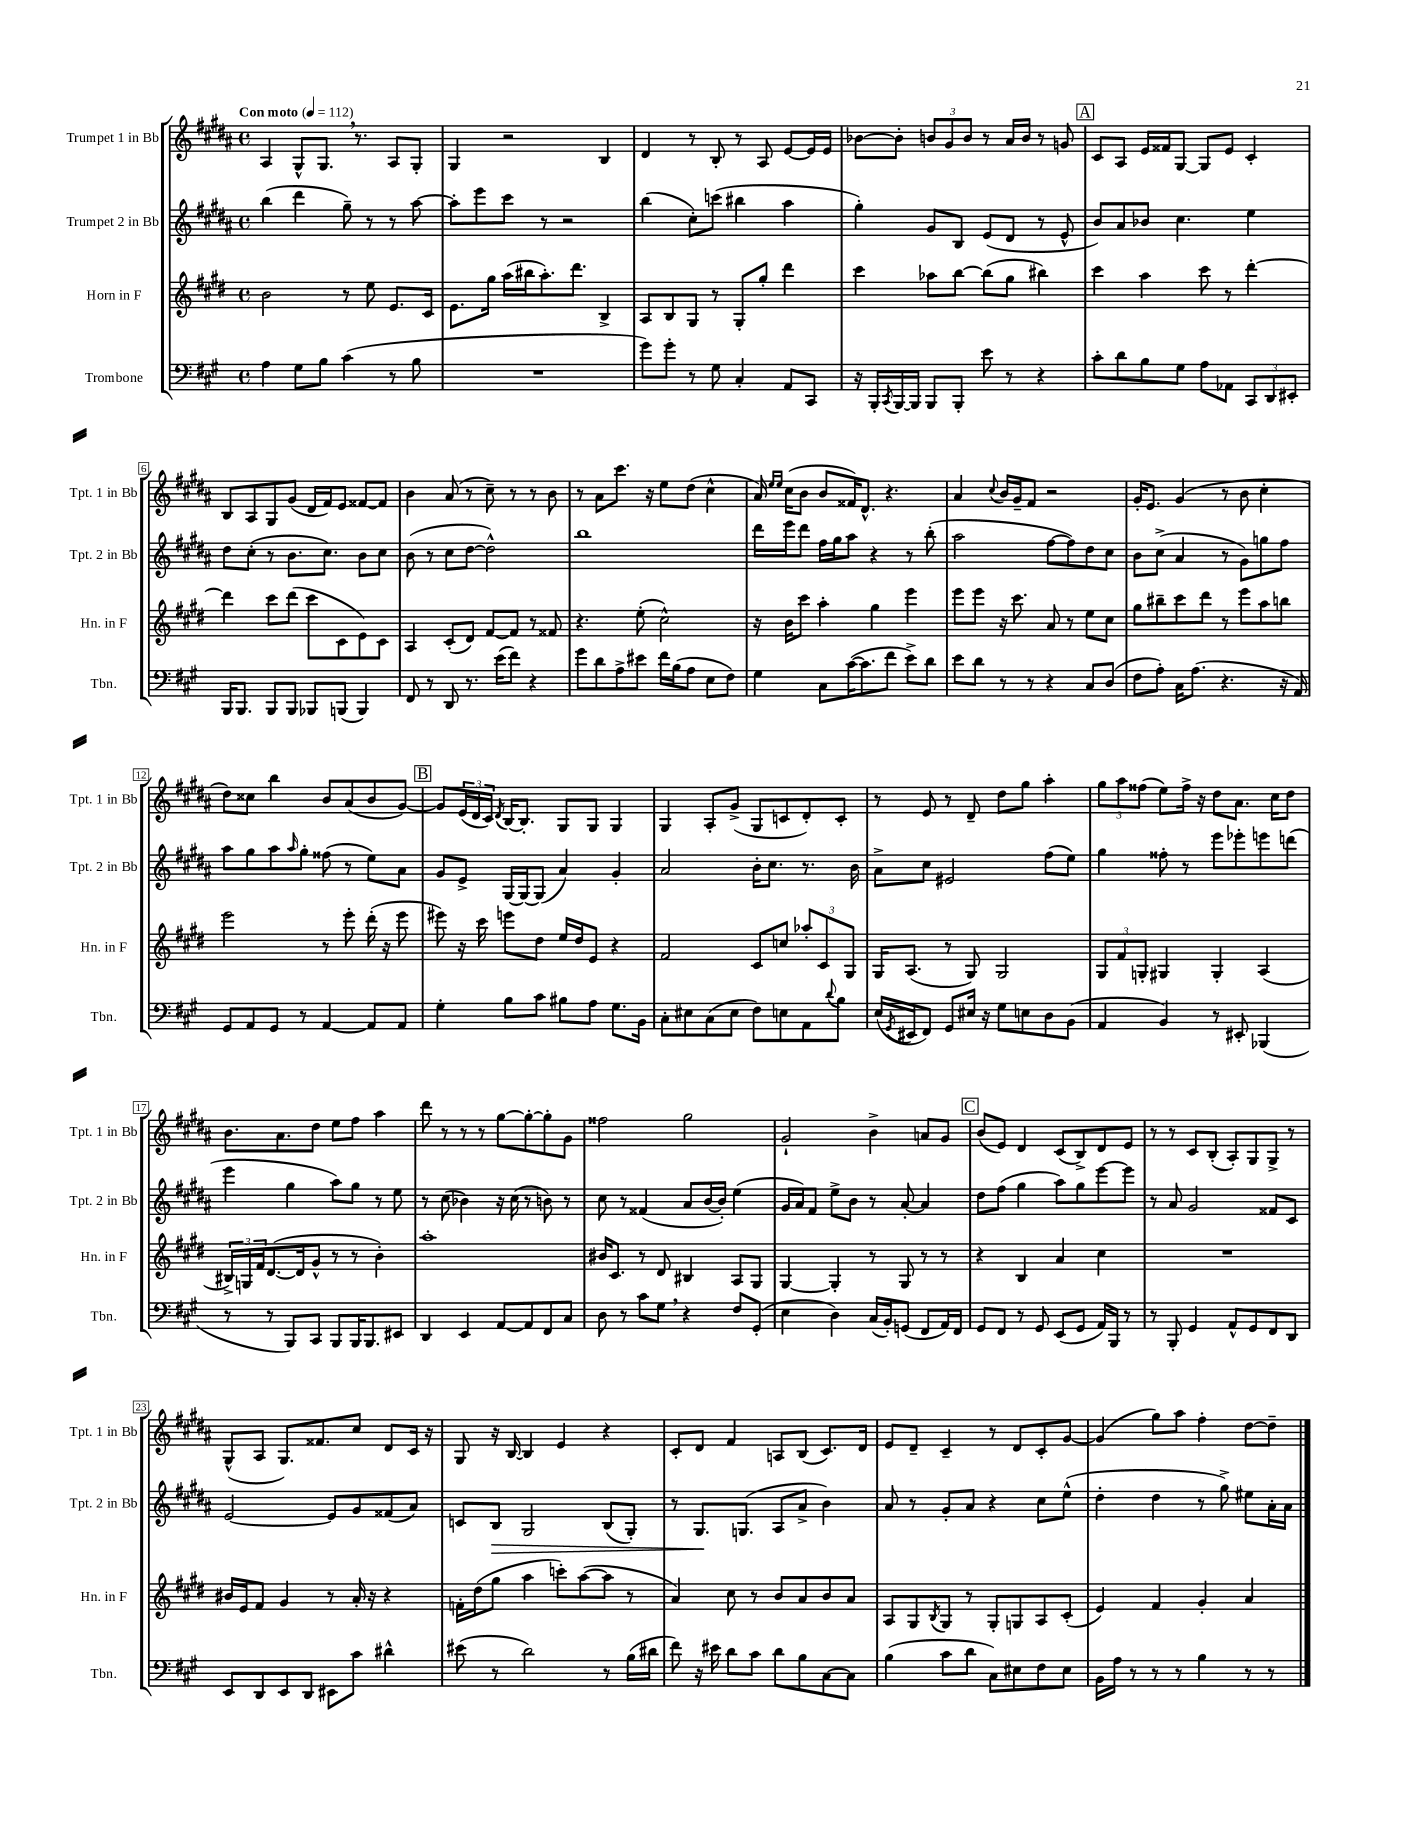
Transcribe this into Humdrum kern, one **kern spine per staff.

**kern	**kern	**kern	**dynam	**kern
*part4	*part3	*part2	*part2	*part1
*staff4	*staff3	*staff2	*staff2	*staff1
*I"Trombone	*I"Horn in F	*I"Trumpet 2 in Bb	*	*I"Trumpet 1 in Bb
*I'Tbn.	*I'Hn. in F	*I'Tpt. 2 in Bb	*	*I'Tpt. 1 in Bb
*clefF4	*clefG2	*clefG2	*	*clefG2
*k[f#c#g#]	*k[f#c#g#d#]	*k[f#c#g#d#a#]	*	*k[f#c#g#d#a#]
*M4/4	*M4/4	*M4/4	*	*M4/4
*met(c)	*met(c)	*met(c)	*	*met(c)
*MM112	*MM112	*MM112	*	*MM112
=1	=1	=1	=1	=1
!	!	!	!	!LO:TX:a:B:t=Con moto
4A\	2b\	(4bb\	.	4A#/
8G#\L	.	4ddd#\	.	8G#^^/L
8B\J	.	.	.	8.G#,/J
(4c#\	8r	8gg#~\)	.	.
.	.	.	.	8.r
.	8ee\	8r	.	.
8r	8.e/L	8r	.	8A#/L
8B\	.	[8aa#\	.	8G#'/J
.	16c#/Jk	.	.	.
=2	=2	=2	=2	=2
1r	8.e\L	8aa#'\L]	.	4G#/
.	.	8eee\	.	.
.	16gg#\Jk	.	.	.
.	(16aa\LL	8ccc#\J	.	2r
.	16bb#X\J	.	.	.
.	8.aa'\)	8r	.	.
.	.	2r	.	.
.	8.ddd#\J	.	.	.
.	4B^/	.	.	4B/
=3	=3	=3	=3	=3
8g#\L)	8A/L	(4bb\	.	4d#/
8g#'\J	8B/	.	.	.
8r	8G#/J	8cc#'\L)	.	8r
8G#\	8r	(8cccn\J	.	8B'/
4C#'/	8G#'/L	4bb#X\	.	8r
.	8gg#'/J	.	.	8A#/
8AA/L	4ddd#\	4aa#\	.	[8e/L
8CC#/J	.	.	.	16e/L]
.	.	.	.	16e/JJ
=4	=4	=4	=4	=4
16r	4ccc#\	4gg#'\)	.	[8b-X\L
16BBB'/LL	.	.	.	.
8qCC#/	.	.	.	.
[16BBB/	.	.	.	8b-'\J]
16BBB/JJ]	.	.	.	.
8BBB/L	8aa-X\L	8g#/L	.	12bn/L
.	.	.	.	12g#/
8BBB'/J	[8bb\J	8B/J	.	.
.	.	.	.	12b/J
8e\	(8bb\L]	(8e/L	.	8r
8r	8gg#\J	8d#/J	.	16a#/LL
.	.	.	.	16b/JJ
4r	4bb#X\)	8r	.	8r
.	.	8e^^/	.	8gn/
!!LO:REH:place=s1:t=A
=5	=5	=5	=5	=5
8c#'\L	4ccc#\	8b/L)	.	8c#/L
8d\	.	8a#/	.	8A#/J
8B\	4aa\	8b-X/J	.	16e/LL
.	.	.	.	16f##X/J
8G#\J	.	4.cc#\	.	[8G#/J
8A\L	8ccc#\	.	.	8G#/L]
8AA-X\J	8r	.	.	8e/J
12CC#/L	[4ddd#'\	4ee\	.	4c#'/
12DD/	.	.	.	.
12EE#X'/J	.	.	.	.
!!LO:LB:g=z
=6	=6	=6	=6	=6
16BBB/KL	4ddd#\]	8dd#\L	.	8B/L
8.BBB/J	.	.	.	.
.	.	(8cc#'\J	.	8A#/
8BBB/L	8ccc#\L	8r	.	8G#/
8BBB/J	(8ddd#\J	8.b\L	.	(8g#/J
8BBB-X/L	8ccc#\L	.	.	16d#/LL
.	.	8.cc#\J)	.	16f#/J)
(8BBBn/J	8c#\	.	.	8e/J
4BBB/)	8e\)	8b\L	.	[8f##X/L
.	8c#\J	8cc#\J	.	8f##/J]
=7	=7	=7	=7	=7
8FF#/	4A/	(8b\	.	4b\
8r	.	8r	.	.
8DD/	(8c#'/L	8cc#\L	.	(8a#/
8.r	8d#/J)	[8dd#\J	.	8r
.	[8f#/L	2dd#^^\])	.	8cc#~\)
(16e\KL	.	.	.	.
8f#\J)	8f#/J]	.	.	8r
4r	8r	.	.	8r
.	8f##X/	.	.	8b\
=8	=8	=8	=8	=8
8g#\L	4.r	1bb	.	8r
8d\	.	.	.	8a#\L
8A^\	.	.	.	8.ccc#\J
8e#X\J	(8ee'\	.	.	.
.	.	.	.	16r
16f#\LL	2cc#^^\)	.	.	8ee\L
(16B\J	.	.	.	.
8A\J	.	.	.	(8dd#\J
8E\L	.	.	.	4cc#^^\
8F#\J)	.	.	.	.
=9	=9	=9	=9	=9
4G#\	16r	16ddd#\LL	.	16a#/)
.	.	.	.	16qqee/LL
.	.	.	.	16qqee/JJ
.	16b\KL	16eee\J	.	(16cc#\KL
.	8ccc#\J	8ddd#\J	.	8b\J
8C#\L	4aa'\	16ff#\LL	.	8b/L
.	.	16gg#\J	.	.
([16c#\K	.	8aa#\J	.	16f##X/K)
8.c#\]	.	.	.	8.d#^^/J
.	4gg#\	4r	.	.
8f#\J	.	.	.	4.r
8e^\L)	4eee\	8r	.	.
8d\J	.	(8bb'\	.	.
=10	=10	=10	=10	=10
8e\L	8eee\L	2aa#\	.	4a#/
8d\J	8eee\J	.	.	.
.	.	.	.	8qqcc#/
8r	16r	.	.	16b/LL
.	8.ccc#\	.	.	16g#~/J
8r	.	.	.	8f#/J
4r	8a/	[8ff#\L	.	2r
.	8r	8ff#\])	.	.
8C#/L	8ee\L	8dd#\	.	.
(8D/J	8cc#\J	8cc#\J	.	.
=11	=11	=11	=11	=11
8F#\L	8gg#\L	8b\L	.	16g#'/KL
.	.	.	.	8.e/J
8A'\J)	8bb#X~\	(8cc#^\J	.	.
16C#\KL	8ccc#\	4a#/	.	(4g#/
(8.A\J	.	.	.	.
.	8ddd#\J	.	.	.
4.r	8r	8r	.	8r
.	8eee\L	8g#\L)	.	8b\
.	8aa\	8ggn\	.	4cc#'\
16r	8bbn\J	8ff#\J	.	.
16AA/)	.	.	.	.
!!LO:LB:g=z
=12	=12	=12	=12	=12
8GG#/L	2eee\	8aa#\L	.	8dd#\L)
8AA/	.	8gg#\	.	8cc##X\J
8GG#/J	.	8aa#\	.	4bb\
.	.	16qqaa#/	.	.
8r	.	8gg#'\J	.	.
[4AA/	8r	(8ff##X\	.	8b/L
.	8eee'\	8r	.	(8a#/
8AA/L]	(16ddd#'\	8ee\L)	.	8b/
.	16r	.	.	.
8AA/J	8eee\	8a#\J	.	[8g#/J)
!!LO:REH:place=s1:t=B
=13	=13	=13	=13	=13
4G#'\	8eee#X\)	8g#/L	.	8g#/L]
.	16r	8e^/J	.	(24e/L
.	.	.	.	24d#/
.	16ccc#\	.	.	.
.	.	.	.	24c#/JJ)
.	.	.	.	8qd#/
8B\L	8eeen\L	[16G#/LL	.	[16B/KL
.	.	16G#/J_	.	8.B'/J]
8c#\J	8dd#\J	(8G#/J]	.	.
8B#X\L	16ee/LL	4a#/)	.	8G#/L
.	16dd#/J	.	.	.
8A\J	8e/J	.	.	8G#/J
8.G#\L	4r	4g#'/	.	4G#/
16BB\Jk	.	.	.	.
=14	=14	=14	=14	=14
8C#'\L	2f#/	2a#/	.	4G#/
8E#X\	.	.	.	.
(8C#\	.	.	.	8A#'/L
8E#\J	.	.	.	(8g#^/J
8F#\L)	8c#/L	16b'\KL	.	8G#/L
.	.	8.cc#\J	.	.
8En\	8ccn/J	.	.	8cn/
8AA\	12aa-X'/L	8.r	.	8d#'/)
.	12c#/	.	.	.
8qqd/	.	.	.	.
8B\J	.	.	.	8c'/J
.	12G#/J	.	.	.
.	.	16b\	.	.
=15	=15	=15	=15	=15
(16E/LL	16G#/KL	8a#^\L	.	8r
8qGG#/	.	.	.	.
16EE#X/J	(8.A/J	.	.	.
8FF#/J)	.	8cc#\J	.	8e/
8GG#/L	8r	2e#X/	.	8r
16E#X/Jk	8G#/)	.	.	8d#~/
16r	.	.	.	.
8G#\L	2G#/	.	.	8dd#\L
8En\	.	.	.	8gg#\J
8D\	.	(8ff#\L	.	4aa#'\
(8BB\J	.	8ee\J)	.	.
=16	=16	=16	=16	=16
4AA/	12G#/L	4gg#\	.	12gg#\L
.	12f#/	.	.	12aa#\
.	12Gn'/J	.	.	(12ff##X\J
4BB/)	4G#X/	8ff##X'\	.	8ee\L)
.	.	8r	.	16ff##^\Jk
.	.	.	.	16r
8r	4G#'/	8eee\L	.	8dd#\L
8EE#X'/	.	8eee-X'\	.	8.a#\J
(4BBB-X/	(4A/	8eeen\	.	.
.	.	.	.	16cc#\KL
.	.	(8dddn\J	.	8dd#\J
!!LO:LB:g=z
=17	=17	=17	=17	=17
8r	24B#X^/LL)	4eee\	.	8.b\L
.	24Gn/	.	.	.
.	24f#/J	.	.	.
8r	([8.d#/	.	.	.
.	.	.	.	8.a#\
8BBB/L)	.	4gg#\	.	.
.	16d#/k]	.	.	.
8CC#/J	8g#^^/J	.	.	8dd#\J
8BBB/L	8r	8aa#\L)	.	8ee\L
16BBB/K	8r	8gg#\J	.	8ff#\J
8.BBB/	.	.	.	.
.	4b'\)	8r	.	4aa#\
8EE#X/J	.	8ee\	.	.
=18	=18	=18	=18	=18
4DD/	1aa'	8r	.	8ddd#\
.	.	(8cc#\	.	8r
4EE/	.	4b-X\)	.	8r
.	.	.	.	8r
[8AA/L	.	16r	.	[8gg#\L
.	.	(16cc#\	.	.
8AA/]	.	8r	.	8gg#'\_
8FF#/	.	8bn\)	.	8gg#'\]
8C#/J	.	8r	.	8g#\J
=19	=19	=19	=19	=19
8D\	16b#X/KL	8cc#\	.	2ff##X\
.	8.c#/J	.	.	.
8r	.	8r	.	.
8c#\L	8r	(4f##X/	.	.
8G#,\J	8d#/	.	.	.
4r	4B#X/	8a#/L	.	2gg#\
.	.	[16b/L	.	.
.	.	16b'/JJ])	.	.
8F#/L	8A/L	(4ee\	.	.
(8GG#'/J	8G#/J	.	.	.
=20	=20	=20	=20	=20
4E\	[4G#/	16g#/LL	.	2g#`/
.	.	16a#/J)	.	.
.	.	8f#/J	.	.
4D\)	4G#'/]	8ee^\L	.	.
.	.	8b\J	.	.
(16C#/LL	8r	8r	.	4b^\
16BB'/J)	.	.	.	.
(8GGn/J	8G#/	[8a#'/	.	.
8FF#/L	8r	4a#/]	.	8an/L
16AA/L)	8r	.	.	8g#/J
16FF#/JJ	.	.	.	.
!!LO:REH:place=s1:t=C
=21	=21	=21	=21	=21
8GG#/L	4r	8dd#\L	.	(8b/L
8FF#/J	.	(8ff#\J	.	8e/J)
8r	4B/	4gg#\	.	4d#/
8GG#/	.	.	.	.
(8EE/L	4a/	8aa#\L)	.	(8c#/L
8GG#/J	.	8gg#\	.	8B^/)
16AA/LL)	4cc#\	[8eee\	.	8d#/
16BBB/JJ	.	.	.	.
8r	.	8eee\J]	.	8e/J
=22	=22	=22	=22	=22
8r	1r	8r	.	8r
8BBB'/	.	8a#/	.	8r
4GG#/	.	2g#/	.	8c#/L
.	.	.	.	(8B'/J
8AA^^/L	.	.	.	8A#'/L)
8GG#/	.	.	.	8G#/
8FF#/	.	8f##X/L	.	8G#^/J
8DD/J	.	8c#/J	.	8r
!!LO:LB:g=z
=23	=23	=23	=23	=23
8EE/L	16b#X/LL	[2e/	.	(8G#^^/L
.	16e/J	.	.	.
8DD/	8f#/J	.	.	8A#/J
8EE/	4g#/	.	.	8.G#/L)
8DD/J	.	.	.	.
.	.	.	.	8.f##X/
8EE#X\L	8r	8e/L]	.	.
8c#\J	16a'/	8g#/	.	8cc#/J
.	16r	.	.	.
4d#X^^\	4r	(8f##X/	.	8d#/L
.	.	8a#/J)	.	16c#/Jk
.	.	.	.	16r
=24	=24	=24	=24	=24
(8e#X\	16fn'\LL	8cn/L	.	8G#/
.	(16dd#\J	.	.	.
!	!	!	!LO:HP:b	!
8r	8gg#\J	8B/J	>	16r
.	.	.	.	[16B/
2d\)	4aa\	2G#/	.	4B/]
.	8cccn'\L)	.	.	4e/
.	([8aa\	.	.	.
8r	8aa\J]	(8B/L	.	4r
(16B\LL	8r	8G#'/J)	.	.
16d#X\JJ	.	.	.	.
=25	=25	=25	=25	=25
8f#\)	4a/)	8r	.	8c#'/L
16r	.	8.G#/L	.	8d#/J
16e#X\	.	.	.	.
8d\L	8cc#\	.	.	4f#/
.	.	(8.Gn/J	]	.
8c#\J	8r	.	.	.
8d\L	8b/L	8A#/L	.	8An/L
8B\	8a/	8a#^/J	.	(8B/J
[8C#\	8b/	4b\)	.	8.c#/L)
8C#\J]	8a/J	.	.	.
.	.	.	.	16d#/Jk
=26	=26	=26	=26	=26
(4B\	8A/L	8a#/	.	8e/L
.	8G#/	8r	.	8d#~/J
.	8qB/	.	.	.
8c#\L	8G#/J	8g#'/L	.	4c#~/
8d\J	8r	8a#/J	.	.
8C#\L)	8G#'/L	4r	.	8r
8E#X\	8Gn/	.	.	8d#/L
8F#\	8A/	8cc#\L	.	8c#'/
8E#\J	(8c#'/J	(8ee^^\J	.	[8g#/J
=27	=27	=27	=27	=27
16BB\LL	4e/)	4dd#'\	.	(4g#/]
16A\JJ	.	.	.	.
8r	.	.	.	.
8r	4f#/	4dd#\	.	8gg#\L)
8r	.	.	.	8aa#\J
4B\	4g#'/	8r	.	4ff#'\
.	.	8gg#^\)	.	.
8r	4a/	8ee#X\L	.	[8dd#\L
8r	.	16a#'\L	.	8dd#~\J]
.	.	16a#\JJ	.	.
==	==	==	==	==
*-	*-	*-	*-	*-
